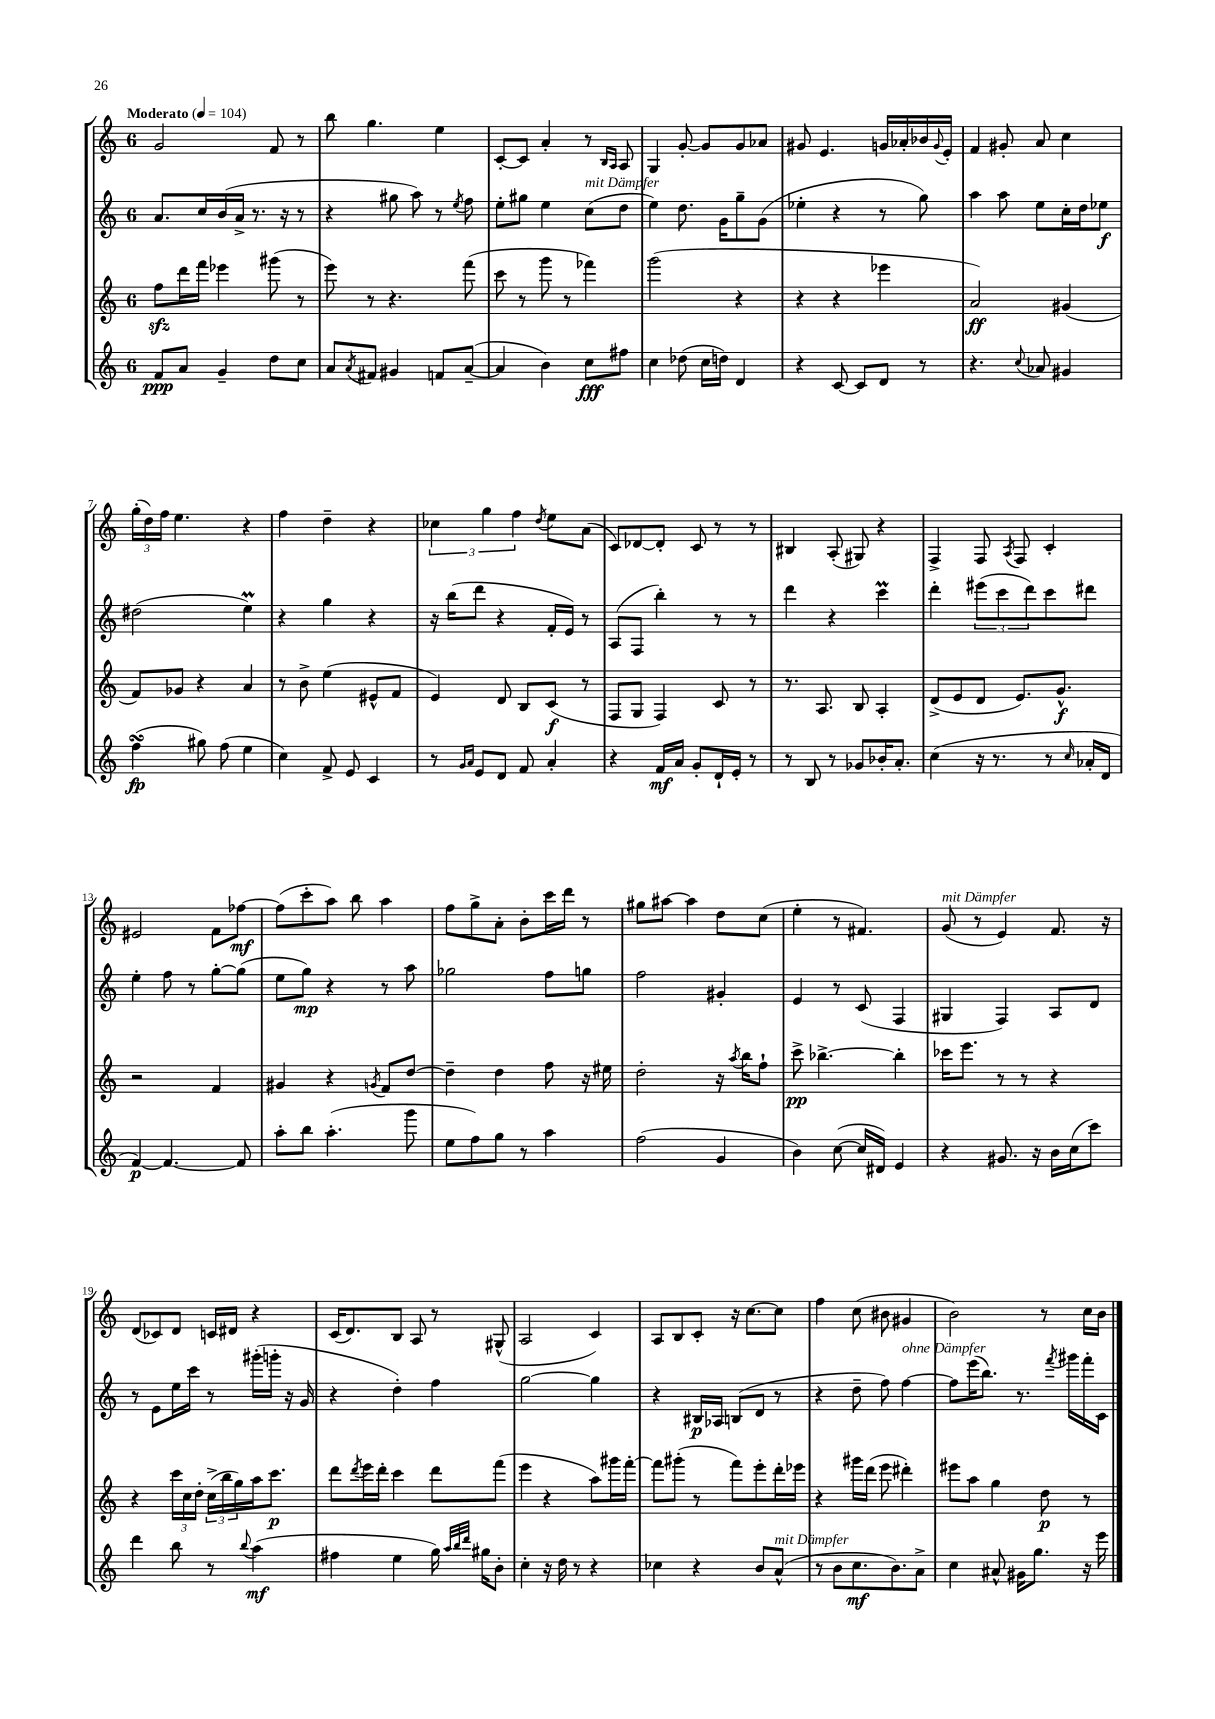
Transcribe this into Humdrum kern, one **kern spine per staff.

**kern	**kern	**kern	**kern
*staff4	*staff3	*staff2	*staff1
*clefG2	*clefG2	*clefG2	*clefG2
*k[]	*k[]	*k[]	*k[]
*M6/8	*M6/8	*M6/8	*M6/8
*MM104	*MM104	*MM104	*MM104
8f	8ff	8.a	2g
8a	16ddd	.	.
.	16fff	16cc	.
4g~	4eee-	(16b	.
.	.	16a^	.
.	.	8.r	.
8dd	(8ggg#	.	8f
.	.	16r	.
8cc	8r	8r	8r
=	=	=	=
8a	8eee)	4r	8bb
8qa	.	.	.
8f#	8r	.	4.gg
4g#	4.r	8gg#	.
.	.	8aa)	.
8f	.	8r	4ee
.	.	8qee	.
([8a~	(8fff	8ff	.
=	=	=	=
4a]	8ccc	8ee'	[8c'
.	8r	8gg#	8c]
4b)	8ggg	4ee	4a'
.	8r	.	.
8cc	4fff-)	(8cc	8r
.	.	.	16qqB
.	.	.	16qqA
8ff#	.	8dd	8A
=	=	=	=
4cc	(2ggg	4ee)	4G
(8dd-	.	8.dd	[8g'
16cc	.	.	8g]
16dd)	.	16g	.
4d	4r	8gg~	8g
.	.	(8g	8a-
=	=	=	=
4r	4r	4ee-'	8g#
.	.	.	4.e
[8c	4r	4r	.
8c]	.	.	.
8d	4eee-	8r	16g
.	.	.	16a-'
8r	.	8gg)	16b-
.	.	.	8qqg
.	.	.	16e'
=	=	=	=
4.r	2a)	4aa	4f
.	.	8aa	8g#'
8qqcc	.	.	.
8a-	.	8ee	8a
4g#	(4g#	16cc'	4cc
.	.	16dd	.
.	.	8ee-	.
=	=	=	=
(4ff	8f)	(2dd#	(24gg'
.	.	.	24dd)
.	.	.	24ff
.	8g-	.	4.ee
8gg#)	4r	.	.
(8ff	.	.	.
4ee	4a	4ee)	4r
=	=	=	=
4cc)	8r	4r	4ff
.	8b^	.	.
8f^	(4ee	4gg	4dd~
8e	.	.	.
4c	8e#^^	4r	4r
.	8f	.	.
=	=	=	=
8r	4e)	16r	6cc-
.	.	(16bb	.
16qqg	.	.	.
16qqa	.	.	.
8e	.	8ddd	.
.	.	.	6gg
8d	8d	4r	.
.	.	.	6ff
8f	8B	.	.
.	.	.	8qdd
4a'	(8c	16f'	8ee
.	.	16e)	.
.	8r	8r	(8a
=	=	=	=
4r	8F	(8A	8c)
.	8G	8F	[8d-
16f	4F)	4bb')	8d-']
16a	.	.	.
8g'	.	.	8c
16d`	8c	8r	8r
16e'	.	.	.
8r	8r	8r	8r
=	=	=	=
8r	8.r	4ddd	4B#
8B	.	.	.
.	8.A	.	.
8r	.	4r	(8A'
8g-	8B	.	8G#)
16b-'	4A'	4ccc	4r
8.a'	.	.	.
=	=	=	=
(4cc	(8d^	4ddd'	4F^
.	8e	.	.
16r	8d	(12eee#	8F
8.r	.	.	.
.	.	12ccc	.
.	.	.	8qA
.	8.e)	.	8F
.	.	12ddd)	.
8r	.	8ccc	4c'
.	8.g^^	.	.
16qqcc	.	.	.
16a-'	.	8ddd#	.
16d	.	.	.
=	=	=	=
[4f)	2r	4ee'	2e#
4.f_	.	8ff	.
.	.	8r	.
.	4f	[8gg'	8f
8f]	.	(8gg]	[8ff-
=	=	=	=
8aa'	4g#	8ee	(8ff-]
8bb	.	8gg)	8ccc'
(4.aa'	4r	4r	8aa)
.	.	.	8bb
.	8qg	.	.
.	8f	8r	4aa
8ggg	[8dd	8aa	.
=	=	=	=
8ee	4dd~]	2gg-	8ff
8ff)	.	.	8gg^
8gg	4dd	.	8a'
8r	.	.	8b'
4aa	8ff	8ff	16ccc
.	.	.	16ddd
.	16r	8gg	8r
.	16ee#	.	.
=	=	=	=
(2ff	2dd'	2ff	8gg#
.	.	.	[8aa#
.	.	.	4aa#]
4g	16r	4g#'	8dd
.	8qaa	.	.
.	16bb	.	.
.	8ff`	.	(8cc
=	=	=	=
4b)	8ccc^	4e	4ee'
.	[4.bb-^	.	.
([8cc	.	8r	8r
16cc]	.	(8c	4.f#)
16d#)	.	.	.
4e	4bb-']	4F	.
=	=	=	=
4r	16ccc-	4G#	(8g
.	8.eee	.	.
.	.	.	8r
8.g#	8r	4F)	4e)
.	8r	.	.
16r	.	.	.
16b	4r	8A	8.f
(16cc	.	.	.
8ccc)	.	8d	.
.	.	.	16r
=	=	=	=
4ddd	4r	8r	(8d
.	.	8e	8c-)
8bb	24ccc	16ee	8d
.	24cc	.	.
.	.	16ccc	.
.	24dd'	.	.
8r	(24cc^	8r	16c
.	24bb	.	.
.	.	.	16d#
.	24gg)	.	.
8qqbb	.	.	.
(4aa	16aa	(16ggg#'	4r
.	8.ccc	16ggg'	.
.	.	16r	.
.	.	16g	.
=	=	=	=
4ff#	8ddd	4r	(16c
.	.	.	8.d)
.	8qddd	.	.
.	16eee	.	.
.	16ddd'	.	.
4ee	4ccc	4dd')	8B
.	.	.	8A
16gg)	8ddd	4ff	8r
32qqaa	.	.	.
32qqbb	.	.	.
32qqddd	.	.	.
16gg#	.	.	.
8b'	(8fff	.	(8G#^^
=	=	=	=
4cc'	4eee	[2gg	2A
16r	4r	.	.
16dd	.	.	.
8r	.	.	.
4r	8aa)	4gg]	4c)
.	16ggg#	.	.
.	[16fff'	.	.
=	=	=	=
4cc-	8fff]	4r	8A
.	(8ggg#'	.	8B
4r	8r	16B#	8c'
.	.	16A-	.
.	8fff)	(8B	16r
.	.	.	[8.cc
8b	8eee'	8d	.
(8a^^	16ddd'	8r	8cc]
.	16eee-	.	.
=	=	=	=
8r	4r	4r	4ff
8b	.	.	.
8.cc	16ggg#	8dd~	(8cc
.	(16ddd	.	.
.	8eee	8ff)	8b#
8.b)	.	.	.
.	4ddd#')	[4ff	4g#
8a^	.	.	.
=	=	=	=
4cc	8eee#	8ff]	2b)
.	8aa	(16eee	.
.	.	8.bb)	.
8a#^^	4gg	.	.
16g#	.	8.r	.
8.gg	.	.	.
.	8dd	.	8r
.	.	8qfff	.
.	.	16ggg#	.
16r	8r	16fff'	16cc
16eee	.	16c	16b
==	==	==	==
*-	*-	*-	*-
